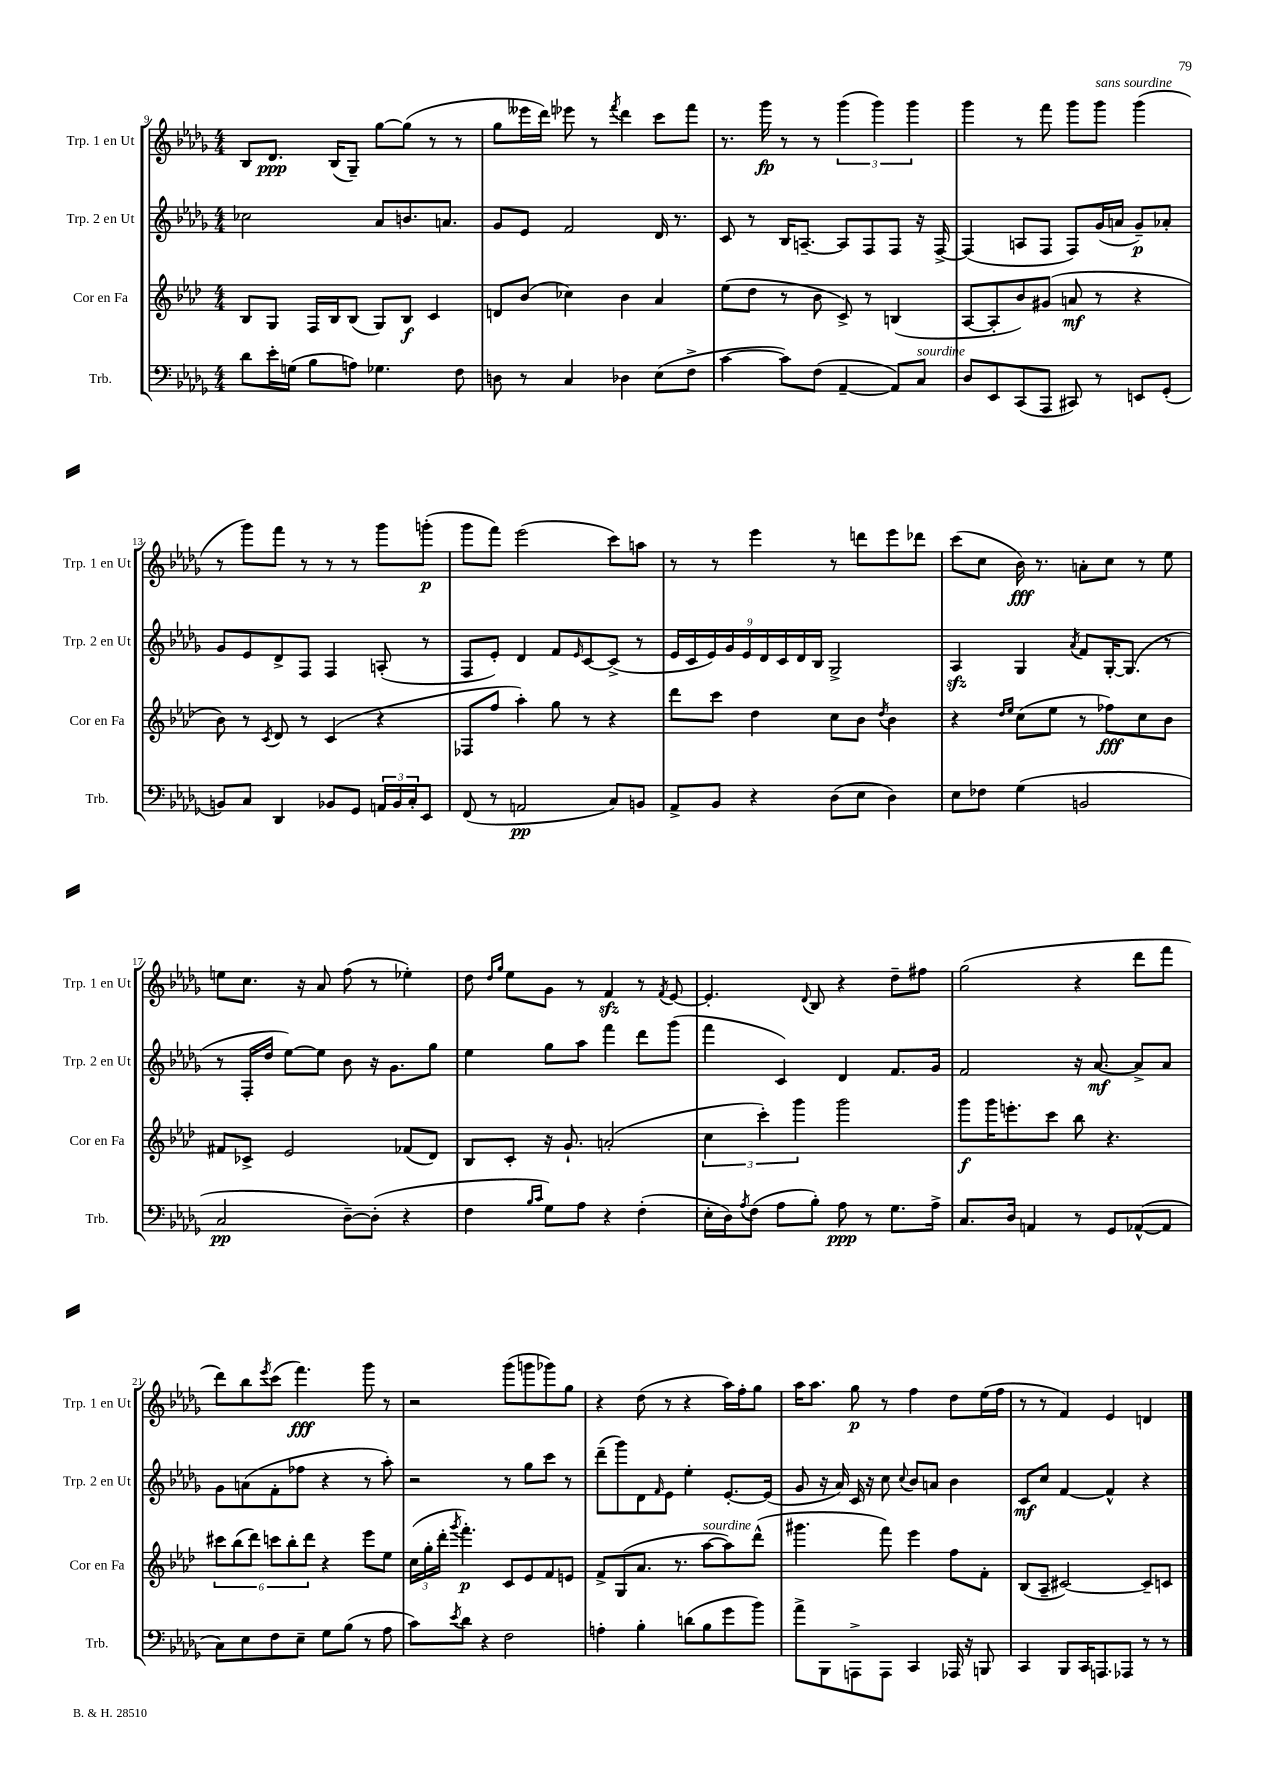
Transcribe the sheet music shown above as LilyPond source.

<<
\new StaffGroup <<
\new Staff = "s0" \with { instrumentName = "Trp. 1 en Ut" shortInstrumentName = "Trp. 1 en Ut" } {
    \clef treble \key des \major \numericTimeSignature \time 4/4
    bes8 des'8.\ppp bes16( ges8--) ges''8~ ges''8( r8 r8 |
    ges''8 eeses'''16 des'''16) ees'''8 r8 \acciaccatura { f'''8 } des'''4 c'''8 f'''8 |
    r8. ges'''16\fp r8 r8 \tuplet 3/2 { ges'''4( ges'''4) ges'''4 } |
    ges'''4 r8 f'''8 ges'''8 ges'''8^\markup { \italic "sans sourdine" } ges'''4( |
    r8 ges'''8) f'''8 r8 r8 r8 ges'''8 g'''8-.\p( |
    ges'''8 f'''8) ees'''2( c'''8) a''8 |
    r8 r8 ees'''4 r8 d'''8 ees'''8 des'''8 |
    c'''8( c''8 bes'16\fff) r8. a'8-. c''8 r8 ees''8 |
    e''8 c''8. r16 aes'8 f''8( r8 ees''4-.) |
    des''8 \grace { des''16 ges''16 } ees''8 ges'8 r8 f'4\sfz r8 \acciaccatura { f'8 } ees'8~ |
    ees'4.-. \appoggiatura { des'8 } bes8 r4 des''8-- fis''8 |
    ges''2( r4 des'''8 f'''8 |
    des'''8) bes''8 \acciaccatura { ees'''8 } c'''8( f'''4.\fff) ges'''8 r8 |
    r2 ges'''8( g'''8 ges'''8) ges''8 |
    r4 des''8( r8 r4 aes''16) f''16-. ges''8 |
    aes''16 aes''8. ges''8\p r8 f''4 des''8 ees''16( f''16 |
    r8 r8 f'4) ees'4 d'4 \bar "|." |
}
\new Staff = "s1" \with { instrumentName = "Trp. 2 en Ut" shortInstrumentName = "Trp. 2 en Ut" } {
    \clef treble \key des \major \numericTimeSignature \time 4/4
    ces''2 aes'8 b'8. a'8. |
    ges'8 ees'8 f'2 des'16 r8. |
    c'8 r8 bes16 a8.~-- a8 f8 f8 r16 f16~-> |
    f4( a8 f8 f8) ges'16( a'16 ges'8--\p) aes'8-. |
    ges'8 ees'8 des'8-> f8 f4 a8-.( r8 |
    f8 ees'8-.) des'4 f'8 \grace { ees'16 } c'8~ c'8->( r8 |
    \tuplet 9/8 { ees'16 c'16 ees'16) ges'16 ees'16 des'16 c'16 des'16 bes16 } ges2-> |
    aes4\sfz ges4 \acciaccatura { aes'8 } f'8 ges16~-. ges8.( r8 |
    r8 f16-. des''16 ees''8~) ees''8 bes'8 r16 ges'8. ges''8 |
    ees''4 ges''8 aes''8 f'''4 des'''8 ges'''8( |
    f'''4 c'4) des'4 f'8. ges'16 |
    f'2 r16 aes'8.~\mf aes'8-> aes'8 |
    ges'8 a'8( f'8-. fes''8 r4 r8 aes''8-.) |
    r2 r8 ges''8 c'''8 r8 |
    des'''8--( ges'''8) des'8 \grace { f'16 } ees'8 ees''4-. ees'8.~-. ees'16( |
    ges'8 r16 aes'16) c'16 r16 c''8 \appoggiatura { c''8 } bes'8 a'8 bes'4 |
    c'8\mf c''8 f'4~ f'4-^ r4 \bar "|." |
}
\new Staff = "s2" \with { instrumentName = "Cor en Fa" shortInstrumentName = "Cor en Fa" } {
    \clef treble \key aes \major \numericTimeSignature \time 4/4
    bes8 g8 f16 bes16 bes8( g8) bes8\f c'4 |
    d'8 bes'8( ces''4) bes'4 aes'4 |
    ees''8( des''8 r8 bes'8 c'8->) r8 b4( |
    aes8~ aes8-. bes'8) gis'8( a'8\mf r8 r4 |
    bes'8) r8 \acciaccatura { c'8 } des'8 r8 c'4( r4 |
    fes8 f''8 aes''4-.) g''8 r8 r4 |
    des'''8 c'''8 des''4 c''8 bes'8 \acciaccatura { des''8 } bes'4 |
    r4 \grace { des''16 ees''16 } c''8( ees''8 r8 fes''8\fff) c''8 bes'8 |
    fis'8 ces'8-> ees'2 fes'8( des'8) |
    bes8 c'8-. r16 g'8.-! a'2-.( |
    \tuplet 3/2 { c''4 c'''4-.) g'''4 } g'''2 |
    g'''8\f g'''16 e'''8.-. c'''8 bes''8 r4. |
    \tuplet 6/4 { cis'''8 bes''8( des'''8) c'''8 bes''8-. des'''8 } r4 ees'''8 ees''8 |
    \tuplet 3/2 { c''16( g''16-. des'''16-. } \acciaccatura { g'''8 } f'''4.-.\p) c'8 ees'8 f'8 e'8 |
    f'8-> g8( aes'8. r8. aes''8~^\markup { \italic "sourdine" } aes''8) des'''8-^( |
    gis'''4. f'''8) ees'''4 f''8 f'8-. |
    bes8( aes8-- cis'2~) cis'8-- c'8 \bar "|." |
}
\new Staff = "s3" \with { instrumentName = "Trb." shortInstrumentName = "Trb." } {
    \clef bass \key des \major \numericTimeSignature \time 4/4
    des'8 ees'16-. g16( bes8 a8) ges4. f8 |
    d8 r8 c4 des4 ees8( f8-> |
    c'4~ c'8) f8( aes,4~-- aes,8) c8^\markup { \italic "sourdine" } |
    des8 ees,8 c,8( aes,,8 cis,8) r8 e,8 ges,8-.( |
    b,8) c8 des,4 bes,8 ges,8 \tuplet 3/2 { a,16 bes,16 c16-. } ees,8 |
    f,8( r8 a,2\pp c8) b,8 |
    aes,8-> bes,8 r4 des8( ees8 des4) |
    ees8 fes8 ges4( b,2 |
    c2\pp des8~--) des8-.( r4 |
    f4 \grace { bes16 c'16 } ges8) aes8 r4 f4-.( |
    ees16-. des16) \acciaccatura { aes8 } f8( aes8 bes8-.) aes8\ppp r8 ges8. aes16-> |
    c8. des16 a,4 r8 ges,8 aes,8~-^( aes,8 |
    c8) ees8 f8 ees8-- ges8 bes8( r8 aes8 |
    c'8) \acciaccatura { ees'8 } des'8 r4 f2 |
    a4-. bes4-. d'8( bes8 ges'8 bes'8) |
    aes'8-> bes,,8 a,,8-> a,,8 c,4 aes,,16 r16 b,,8 |
    c,4 bes,,8 c,16 a,,8. aes,,8 r8 r8 \bar "|." |
}
>>
>>
\layout { \context { \Score currentBarNumber = #9 } }
